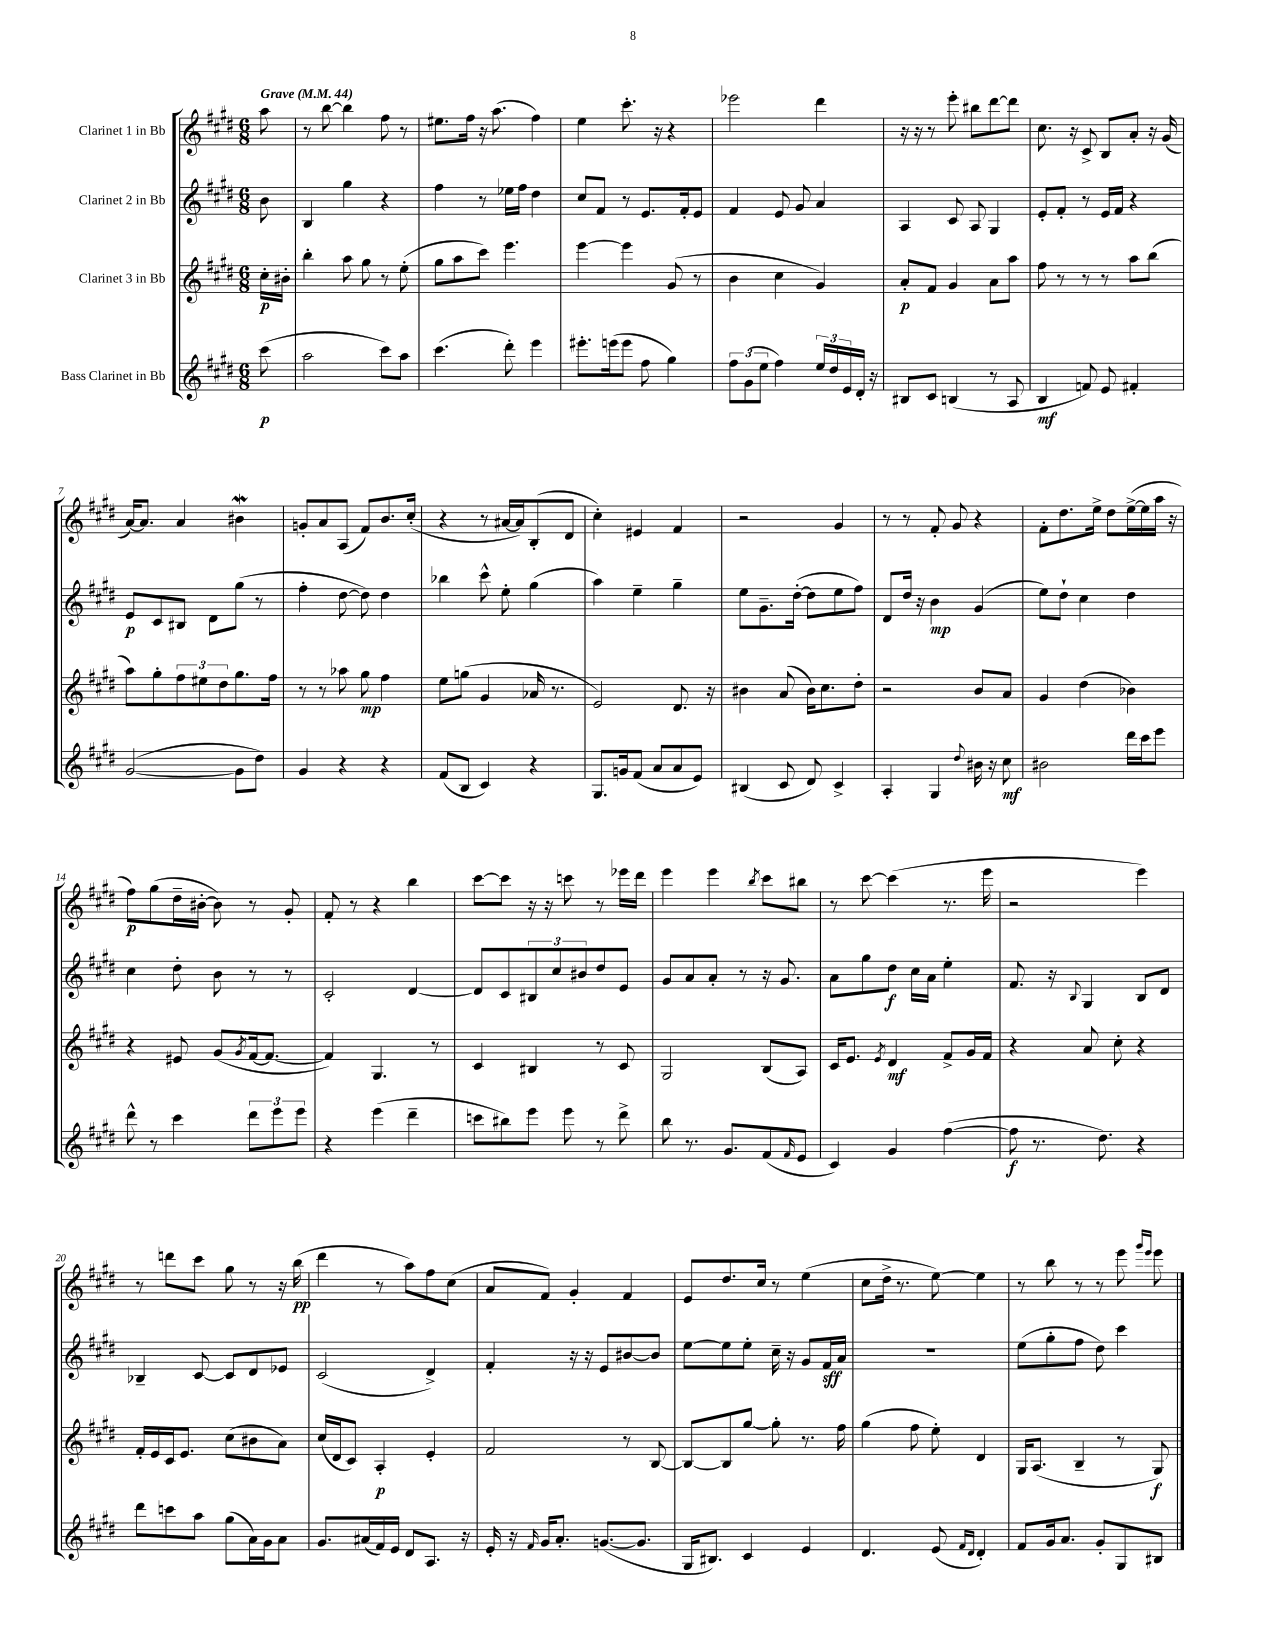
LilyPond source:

<<
\new StaffGroup <<
\new Staff = "s0" \with { instrumentName = "Clarinet 1 in Bb" } {
    \clef treble \key e \major \numericTimeSignature \time 6/8 \partial 8 \tempo "Grave" 4 = 44
    a''8 |
    r8 b''8~ b''4 fis''8 r8 |
    eis''8. fis''16 r16 a''8.( fis''4) |
    e''4 cis'''8.-. r16 r4 |
    ees'''2 dis'''4 |
    r16 r16 r8 e'''8-. bis''8 dis'''8~ dis'''8 |
    cis''8. r16 cis'8-> b8 a'8-. r16 gis'16( |
    a'16~) a'8. a'4 bis'4\mordent |
    g'8-. a'8 a8( fis'8) b'8. cis''16-.( |
    r4 r8 ais'16~ ais'16) b8-.( dis'8 |
    cis''4-.) eis'4 fis'4 |
    r2 gis'4 |
    r8 r8 fis'8-. gis'8 r4 |
    fis'8-. dis''8. e''16-> dis''8 e''16~->( e''16 a''16 r16 |
    fis''8\p) gis''8( dis''16-- bis'16~-. bis'8) r8 gis'8-. |
    fis'8-. r8 r4 b''4 |
    cis'''8~ cis'''8 r16 r16 c'''8 r8 ees'''16 dis'''16 |
    e'''4 e'''4 \acciaccatura { b''8 } cis'''8 bis''8 |
    r8 cis'''8~ cis'''4( r8. e'''16 |
    r2 e'''4) |
    r8 d'''8 cis'''8 gis''8 r8 r16 b''16\pp( |
    dis'''4 r8 a''8) fis''8 cis''8( |
    a'8 fis'8) gis'4-. fis'4 |
    e'8 dis''8. cis''16 r8 e''4( |
    cis''8 dis''16-> r8. e''8~) e''4 |
    r8 b''8 r8 r8 e'''8 \grace { gis'''16 e'''16 } e'''8 \bar "|." |
}
\new Staff = "s1" \with { instrumentName = "Clarinet 2 in Bb" } {
    \clef treble \key e \major \numericTimeSignature \time 6/8 \partial 8
    b'8 |
    b4 gis''4 r4 |
    fis''4 r8 ees''16 fis''16 dis''4 |
    cis''8 fis'8 r8 e'8. fis'16-. e'8 |
    fis'4 e'8 gis'8 a'4 |
    a4 cis'8 a8 gis4 |
    e'8-. fis'8-. r8 e'16 fis'16 r4 |
    e'8\p cis'8 bis8 dis'8 gis''8( r8 |
    fis''4-. dis''8~ dis''8) dis''4 |
    bes''4 cis'''8-^ e''8-. gis''4( |
    a''4) e''4-- gis''4-- |
    e''8 gis'8.-- dis''16~-.( dis''8 e''8 fis''8) |
    dis'8 dis''16 r16 b'4\mp gis'4( |
    e''8) dis''8-! cis''4 dis''4 |
    cis''4 dis''8-. b'8 r8 r8 |
    cis'2-. dis'4~ |
    dis'8 cis'8 \tuplet 3/2 { bis8 cis''8 bis'8 } dis''8 e'8 |
    gis'8 a'8 a'8-. r8 r16 gis'8. |
    a'8 gis''8 dis''8\f cis''16 a'16 e''4-. |
    fis'8. r16 \appoggiatura { b8 } gis4 b8 dis'8 |
    bes4-- cis'8~ cis'8 dis'8 ees'8 |
    cis'2( dis'4->) |
    fis'4-. r16 r16 e'8 bis'8~ bis'8 |
    e''8~ e''8 e''8-. cis''16-- r16 gis'8 fis'16\sff a'16 |
    R2. |
    e''8( gis''8-. fis''8 dis''8) cis'''4 \bar "|." |
}
\new Staff = "s2" \with { instrumentName = "Clarinet 3 in Bb" } {
    \clef treble \key e \major \numericTimeSignature \time 6/8 \partial 8
    cis''16-.\p bis'16-. |
    b''4-. a''8 gis''8 r8 e''8-.( |
    gis''8 a''8 cis'''8) e'''4. |
    e'''4~ e'''4 gis'8( r8 |
    b'4 cis''4 gis'4) |
    a'8-.\p fis'8 gis'4 a'8 a''8 |
    fis''8 r8 r8 r8 a''8 b''8( |
    a''8) gis''8-. \tuplet 3/2 { fis''8 eis''8 dis''8 } gis''8. fis''16 |
    r8 r8 aes''8 gis''8\mp fis''4 |
    e''8 g''8( gis'4 aes'16 r8. |
    e'2) dis'8. r16 |
    bis'4 a'8( bis'16) cis''8. dis''8-. |
    r2 b'8 a'8 |
    gis'4 dis''4( bes'4) |
    r4 eis'8 gis'8( \acciaccatura { gis'8 } fis'16~ fis'8.~ |
    fis'4) gis4. r8 |
    cis'4 bis4 r8 cis'8 |
    gis2 b8( a8) |
    cis'16 e'8. \acciaccatura { e'8 } dis'4\mf fis'8-> gis'16 fis'16 |
    r4 a'8 cis''8-. r4 |
    fis'16-. e'16 cis'16 e'8. cis''8( bis'8 a'8) |
    cis''16( dis'16 cis'8) a4-.\p e'4-. |
    fis'2 r8 b8~ |
    b8~ b8 gis''8~ gis''8-. r8. fis''16 |
    gis''4( fis''8 e''8-.) dis'4 |
    gis16 a8.( b4-- r8 gis8\f) \bar "|." |
}
\new Staff = "s3" \with { instrumentName = "Bass Clarinet in Bb" } {
    \clef treble \key e \major \numericTimeSignature \time 6/8 \partial 8
    cis'''8\p( |
    a''2 cis'''8) a''8 |
    cis'''4.( dis'''8-.) e'''4 |
    eis'''8.-. e'''16( e'''8 fis''8 gis''4) |
    \tuplet 3/2 { fis''8 gis'8( e''8 } fis''4) \tuplet 3/2 { e''16 dis''16 e'16 } dis'16-. r16 |
    bis8 cis'8 b4( r8 a8 |
    b4\mf f'8) e'8 fis'4-. |
    gis'2~( gis'8 dis''8) |
    gis'4 r4 r4 |
    fis'8( b8 cis'4) r4 |
    gis8. g'16 fis'8( a'8 a'8 e'8) |
    bis4( cis'8 dis'8) cis'4-> |
    a4-. gis4 \appoggiatura { dis''8 } bis'16 r16 cis''8\mf |
    bis'2 dis'''16 cis'''16 e'''8 |
    dis'''8-^ r8 cis'''4 \tuplet 3/2 { dis'''8 e'''8 e'''8 } |
    r4 e'''4( dis'''4-- |
    c'''8 bis''8) e'''8 e'''8 r8 dis'''8-> |
    b''8 r8. gis'8. fis'8( \grace { fis'16 } e'8 |
    cis'4) gis'4 fis''4~( |
    fis''8\f r8. dis''8.) r4 |
    dis'''8 c'''8 a''8 gis''8( a'16) gis'16 a'8 |
    gis'8. ais'16( fis'16) e'16 dis'8 a8. r16 |
    e'16-. r16 \grace { fis'16 } gis'16 a'8.-. g'8.~( g'8. |
    gis16 bis8.) cis'4 e'4 |
    dis'4. e'8( \grace { fis'16 dis'16 } dis'4-.) |
    fis'8 gis'16 a'8. gis'8-. gis8 bis8 \bar "|." |
}
>>
>>
